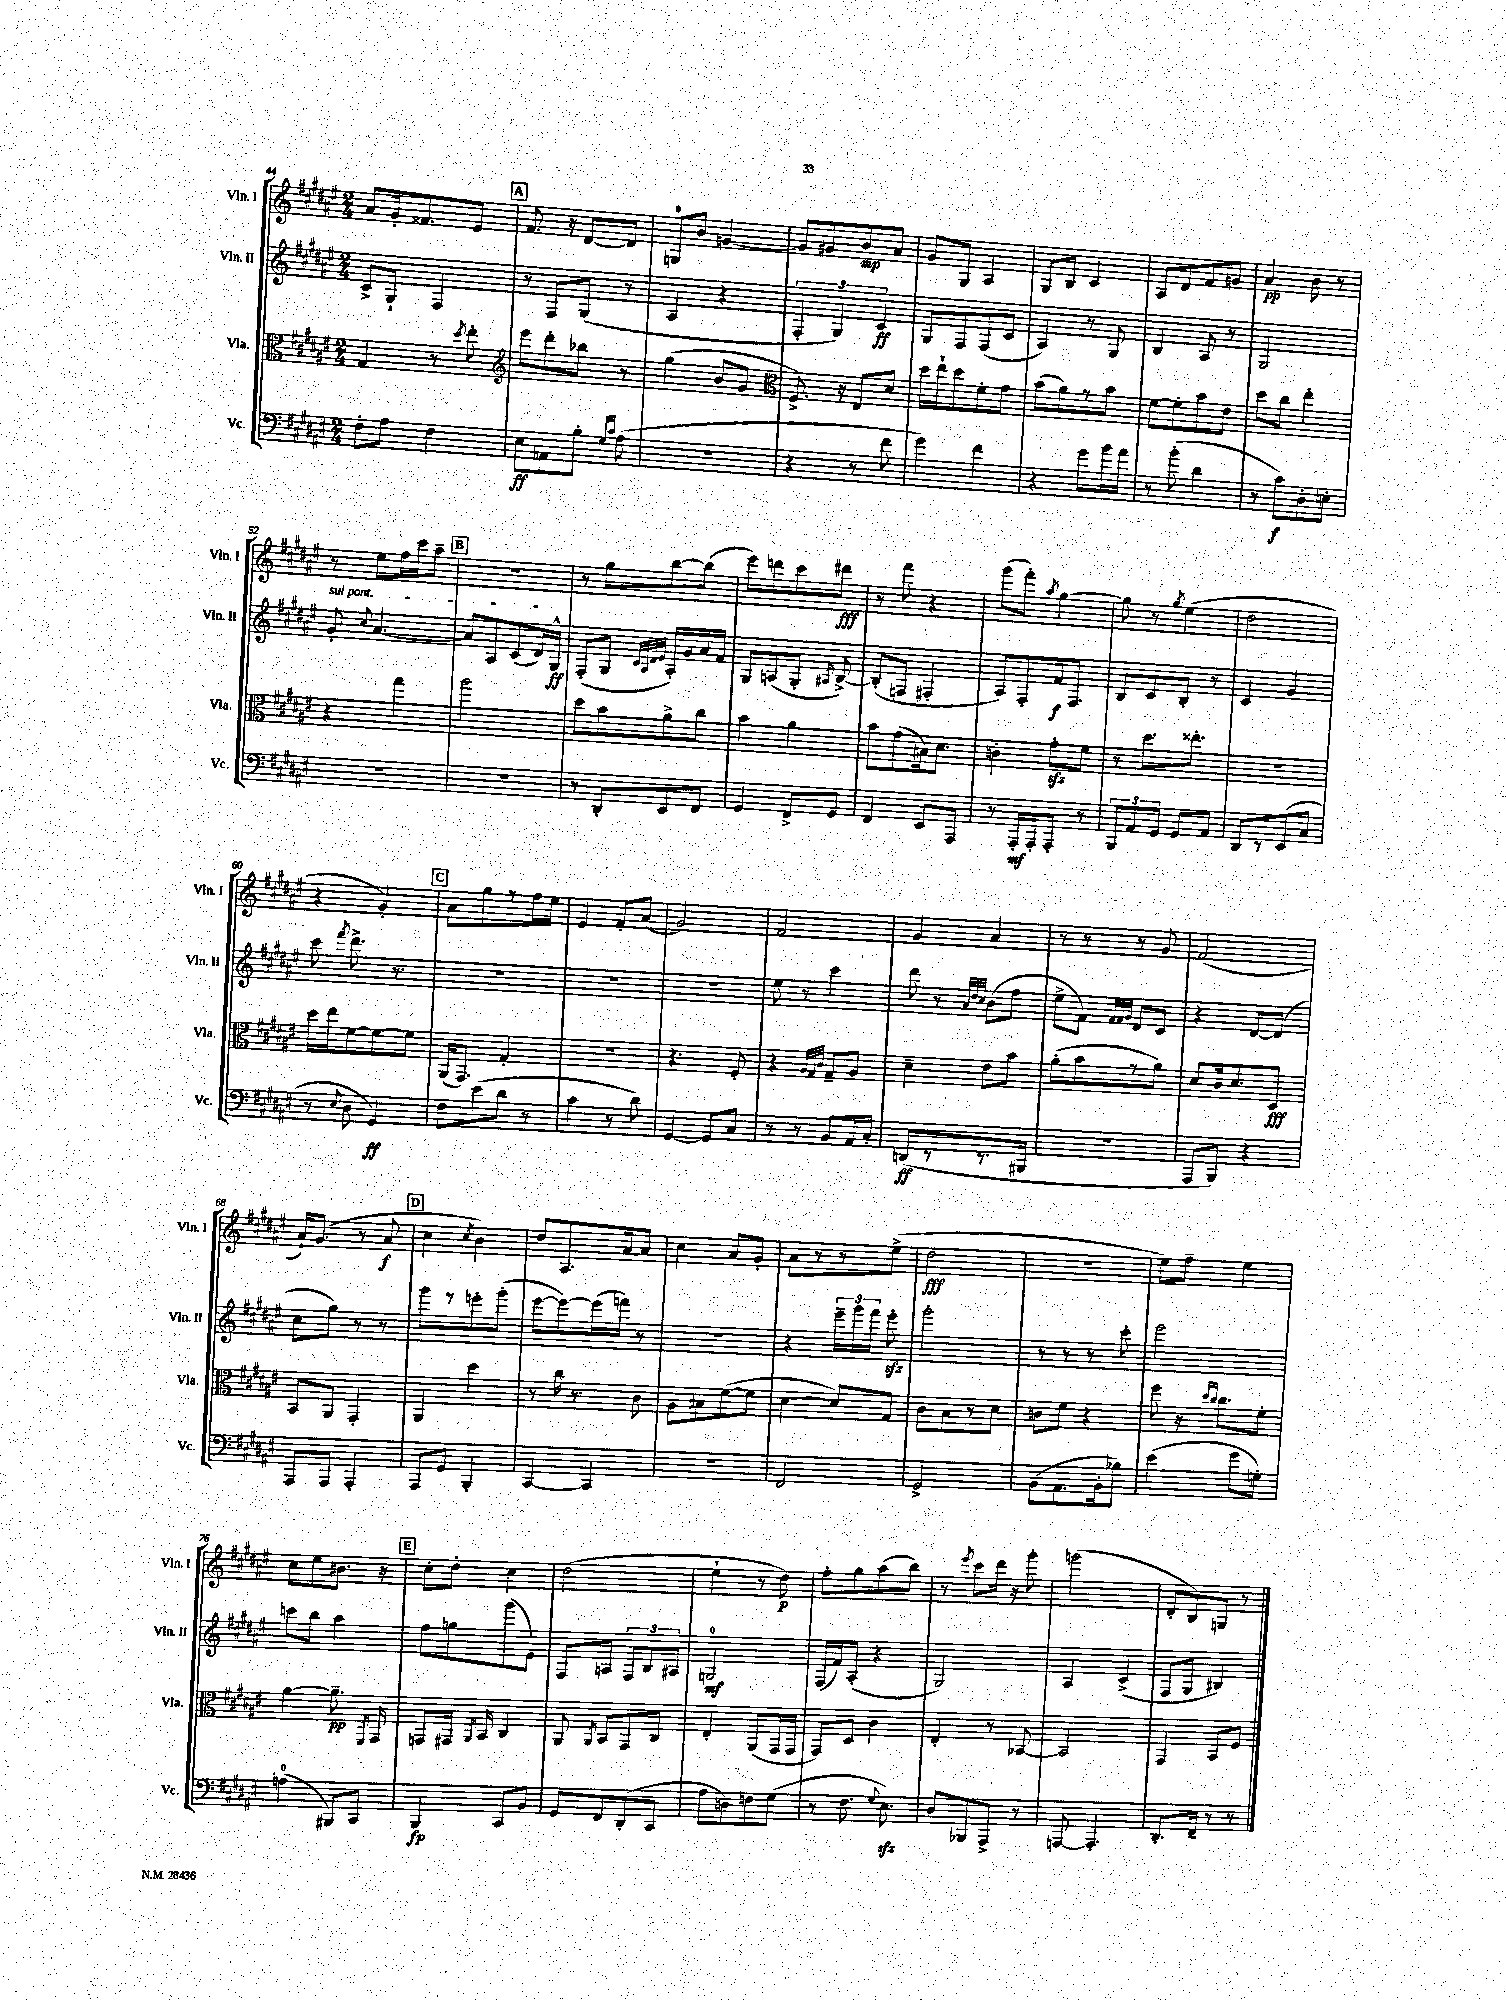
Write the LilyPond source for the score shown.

<<
\new StaffGroup <<
\new Staff = "s0" \with { instrumentName = "Vln. I" shortInstrumentName = "Vln. I" } {
    \clef treble \key fis \major \numericTimeSignature \time 2/4
    \autoBeamOff ais'8[ gis'16-. fisis'8. eis'8] |
    \mark \markup { \box "A" } fis'8. r16 dis'8[~ dis'8] |
    g8[-0 b'8] g'4~ |
    g'8[ gis'8 b'8\mp ais'8] |
    gis'8[ gis8] ais4 |
    gis8[ b8] cis'4 |
    ais8[ dis'8 fis'8 g'8] |
    ais'4\pp b'8 r8 |
    r8 eis''8[ fis''16 cis'''16 ais''8]-- |
    \mark \markup { \box "B" } R2 |
    r8 gis''8[ b''8~ b''8]( |
    eis'''8[) d'''8 cis'''8 dis'''8]\fff |
    r8 fis'''8 r4 |
    gis'''8[( fis'''8]-.) \acciaccatura { ais''8 } gis''4~ |
    gis''8 r8 \acciaccatura { gis''8 } eis''4( |
    dis''2 |
    r4 gis'4-.) |
    \mark \markup { \box "C" } ais'8[ gis''8 r8 fis''16 eis''16] |
    eis'4 fis'8[-. ais'8]( |
    gis'2) |
    fis'2 |
    gis'4 ais'4 |
    r8 r8 r8 gis'8 |
    fis'2( |
    ais'16[-!) gis'8.]( r8 ais'8\f |
    \mark \markup { \box "D" } cis''4 \acciaccatura { cis''8 } b'4) |
    dis''8[ ais8. ais'16~ ais'8] |
    cis''4 ais'8[ gis'8]-. |
    ais'8[ r8 r8 eis''8]->( |
    dis''2\fff |
    r2 |
    eis''8[) fis''8]-- eis''4 |
    cis''8[ eis''8 bis'8.] r16 |
    \mark \markup { \box "E" } cis''8[-. dis''8]-. cis''4 |
    dis''2( |
    eis''4-! r8 dis''8\p) |
    fis''8[-. gis''8 ais''8( b''8]) |
    r8 \acciaccatura { eis'''8 } cis'''8[ dis'''16] r16 gis'''8-. |
    g'''2( |
    dis'8[-. b8) g8] r8 \bar "|." |
}
\new Staff = "s1" \with { instrumentName = "Vln. II" shortInstrumentName = "Vln. II" } {
    \clef treble \key fis \major \numericTimeSignature \time 2/4
    \autoBeamOff cis'8[-> gis8]-! fis4 |
    \mark \markup { \box "A" } r8 fis8[ gis8]( r8 |
    ais4 r4 |
    \tuplet 3/2 { fis4-. gis4) cis'4\ff } |
    gis8[ fis8 fis8( cis'8] |
    ais4) r8 gis8 |
    b4 ais8 r8 |
    gis2 |
    \once \override TextSpanner.bound-details.left.text = \markup { \italic "sul pont." } gis'8-.\startTextSpan \appoggiatura { cis''8 } ais'4.~ |
    \mark \markup { \box "B" } ais'8[ ais8 cis'8( dis'16) gis16]-^\ff\stopTextSpan |
    fis8[-.( gis8] \grace { cis'32[ ais32 dis'32 eis'32] } ais16[-.) gis'16 ais'16 fis'16] |
    gis8[ a8( gis8]-. \acciaccatura { ais8 } b8~->) |
    b8[-.( f8] fis4-. |
    ais8[) fis8-. fis'16\f fis8.] |
    b8[ cis'8 b8]-. r8 |
    cis'4 gis'4 |
    cis'''8 \acciaccatura { fis'''8 } dis'''8.-> r8. |
    \mark \markup { \box "C" } R2 |
    R2 |
    R2 |
    eis''8 r8 cis'''4 |
    dis'''8 r8 \grace { ais'32[ dis''32 cis''32] } b'8[( fis''8] |
    eis''8[-> fis'8]) \grace { fis'32[ fis'32 gis'32] } dis'8[ cis'8] |
    r4 dis'8[~ dis'8]( |
    cis''8[ gis''8]) r8 r8 |
    \mark \markup { \box "D" } gis'''8[ r8 e'''8-. gis'''8]-.( |
    eis'''8[~ eis'''8~) eis'''16( f'''16]) r8 |
    R2 |
    r4 \tuplet 3/2 { eis'''16[-- gis'''16 fis'''16] } eis'''8-.\sfz |
    gis'''2-. |
    r8 r8 r8 cis'''8-. |
    eis'''2 |
    c'''8[ b''8] ais''4 |
    \mark \markup { \box "E" } fis''8[ g''8 gis'''8( eis'8]) |
    fis8[ a8] \tuplet 3/2 { fis8[ b8 ais8] } |
    g2-0\mf |
    fis16[( fis'16) ais8]-.( r4 |
    gis2) |
    ais4 cis'4->( |
    fis8[ gis8] bis4) \bar "|." |
}
\new Staff = "s2" \with { instrumentName = "Vla." shortInstrumentName = "Vla." } {
    \clef alto \key fis \major \numericTimeSignature \time 2/4
    \autoBeamOff gis4 r8 \acciaccatura { dis''8 } eis''8-. |
    \mark \markup { \box "A" } \clef treble eis'''8[ dis'''8-. bes''8] r8 |
    gis''4( b'8[ gis'8] |
    \clef alto fis8.->) r16 eis8[ dis'8] |
    dis''16[ eis''16-! dis''8 fis'8-. gis'8] |
    b'8[( ais'8) r8 b'8] |
    fis'8[~ fis'8-. b'8 eis'8] |
    dis''8[ cis''8] eis''4-. |
    r4 gis''4 |
    \mark \markup { \box "B" } ais''2 |
    dis''8[ b'8 ais'8-> cis''8] |
    b'4 ais'4 |
    b'8[ gis'8( bis16) dis'8.] |
    c'4-. gis'8[-.\sfz fis'8] |
    r8 dis''8.[ eisis''8.]-. |
    r2 |
    dis''16[ eis''16 fis'8~ fis'8~ fis'8] |
    \mark \markup { \box "C" } ais,16[( gis,8.]) gis4-. |
    R2 |
    r4. fis8-. |
    r4 \grace { ais32[ gis32 cis'32] } gis8[-- ais8] |
    dis'4-- eis'8[ b'8] |
    ais'8[-.( b'8 r8 ais'8]) |
    dis'8[ cis'16 dis'8. dis8]\fff |
    b,8[ ais,8] gis,4-. |
    \mark \markup { \box "D" } ais,4 dis''4 |
    r8 cis''16 r8. cis'8 |
    ais8[ bis8 fis'8~( fis'8] |
    dis'4~ dis'8[) gis8] |
    cis'8[ b8 r8 dis'8] |
    c'8[ fis'8] r4 |
    fis''8 r16 \grace { dis''16[ cis''16] } cis''8.[ fis'8]-. |
    ais'4~ ais'8.--\pp \acciaccatura { fis,8 } gis,16 |
    \mark \markup { \box "E" } g,8[ gis,16] \acciaccatura { ais,8 } b,16 cis4 |
    ais,8 \acciaccatura { ais,8 } b,8[ gis,8 cis8] |
    eis4-. ais,8[( gis,16 gis,16] |
    gis,8[) dis8] cis'4 |
    eis4-. r8 bes,8~ |
    bes,2 |
    gis,4 b,8[ fis8] \bar "|." |
}
\new Staff = "s3" \with { instrumentName = "Vc." shortInstrumentName = "Vc." } {
    \clef bass \key fis \major \numericTimeSignature \time 2/4
    \autoBeamOff fis8[-. ais8] fis4 |
    \mark \markup { \box "A" } eis8[\ff a,8 b8]-. \grace { gis16[ cis'16] } ais8( |
    R2 |
    r4 r8 fis'8 |
    gis'4) fis'4 |
    r4 gis'8[ b'16 ais'16] |
    r8 b'8-.( dis'4 |
    r8 cis'8[\f) dis8-. e8]-. |
    R2 |
    \mark \markup { \box "B" } R2 |
    r8 dis,8[-. eis,8 fis,8] |
    gis,4 fis,8[-> gis,8] |
    fis,4 eis,8[ ais,,8] |
    r8 ais,,16[-.\mf ais,,16-. ais,,8]-. r8 |
    \tuplet 3/2 { b,,8[ ais,8 gis,8] } gis,8[ ais,8] |
    dis,8[ r8 eis,8( cis8] |
    r8 \appoggiatura { eis8 } dis8 gis,4\ff) |
    \mark \markup { \box "C" } fis8[ eis'8( dis'8] r8 |
    cis'4 r8 dis'8) |
    gis,4~ gis,8[ cis8] |
    r8 r8 b,8[ ais,16 cis16]-. |
    d,8[\ff( r8 r8. bis,,16] |
    r2 |
    ais,,8[ b,,8]) r4 |
    ais,,8[ ais,,8] ais,,4-. |
    \mark \markup { \box "D" } ais,,8[ gis,8] b,,4-. |
    cis,4~ cis,4 |
    r2 |
    fis,2 |
    gis,2-> |
    b,8[( ais,8. b,16-. bes8]) |
    eis'4( gis'8[ g8]-.) |
    a4-0( bis,,8[) cis,8] |
    \mark \markup { \box "E" } b,,4\fp cis,8[ b,8] |
    gis,8[ fis,8 dis,8-.( cis,8] |
    ais8[ d8) f8 gis8]( |
    r8 fis8. \appoggiatura { gis8 } eis8.\sfz) |
    dis8[ bes,,8 ais,,8]-> r8 |
    a,,8~ a,,4.-. |
    dis,8.[-. fis,16]-- r8 r8 \bar "|." |
}
>>
>>
\layout { \context { \Score currentBarNumber = #44 } }
